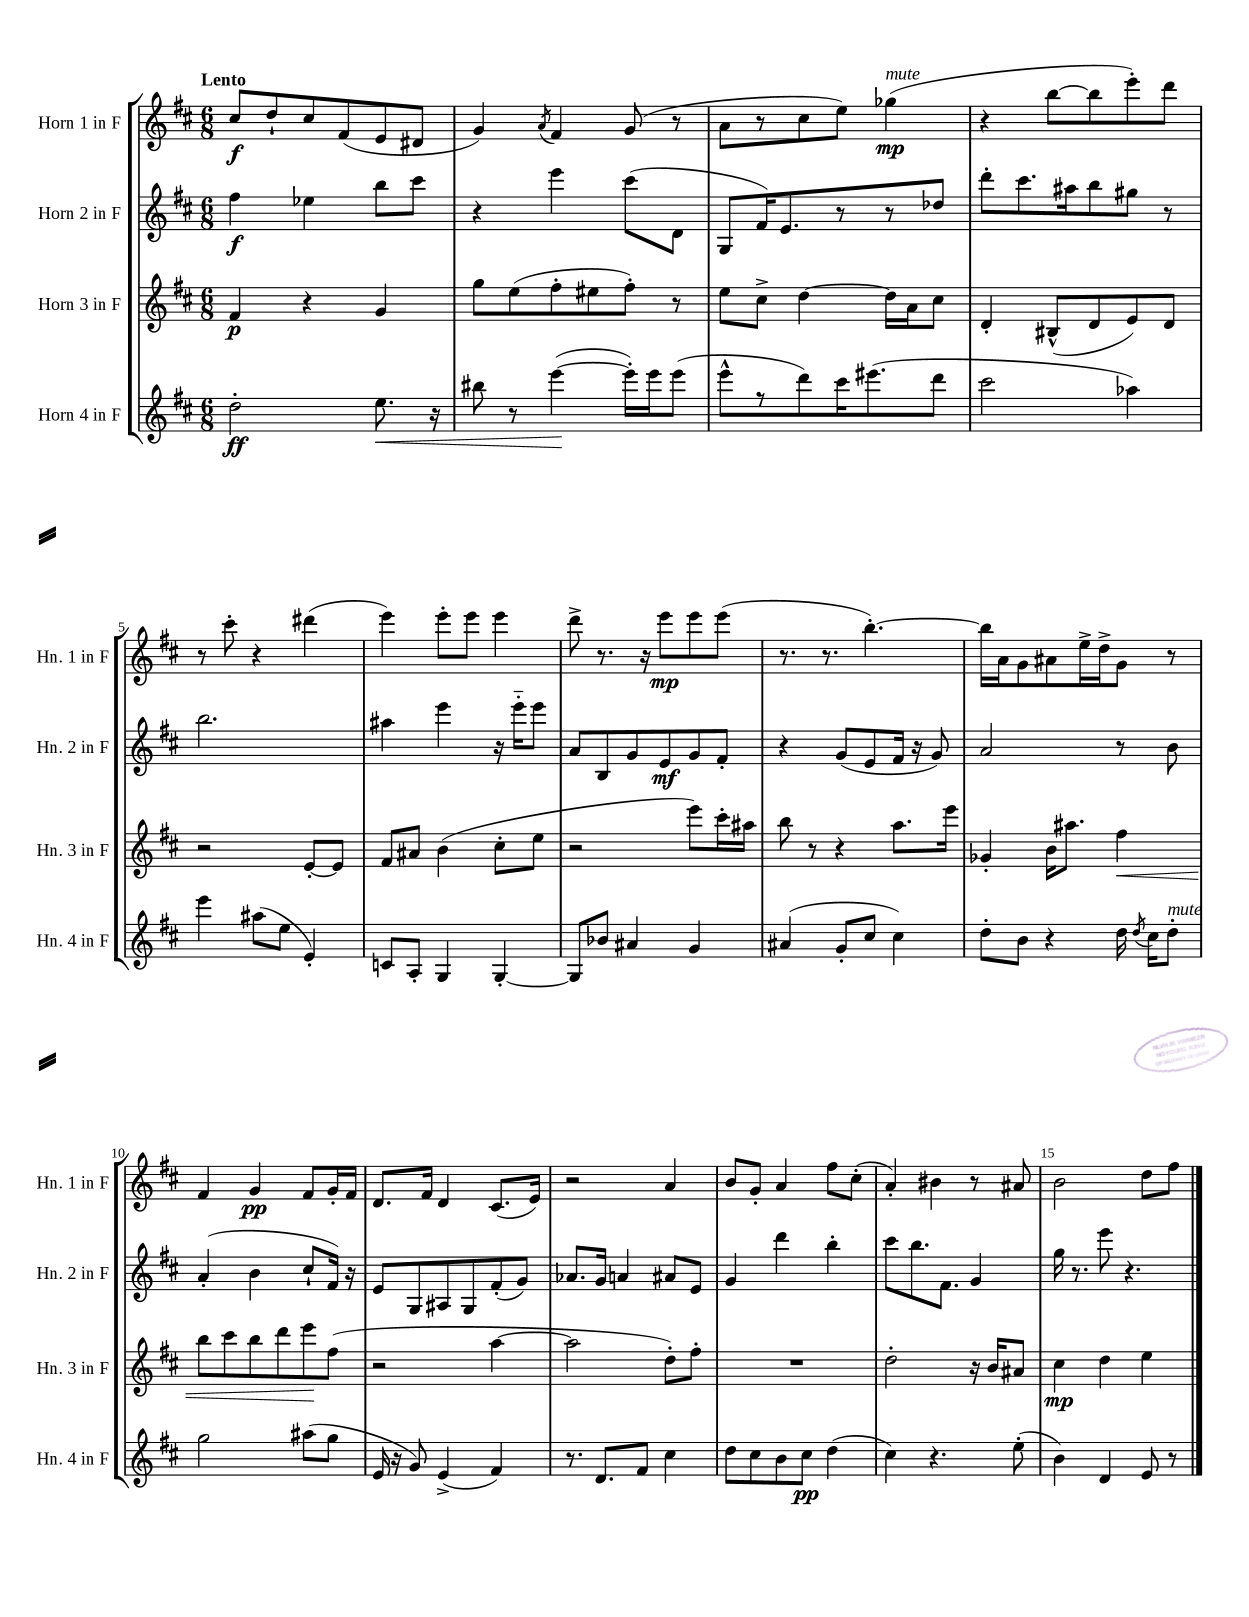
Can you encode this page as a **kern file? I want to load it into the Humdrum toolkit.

**kern	**kern	**kern	**kern
*staff4	*staff3	*staff2	*staff1
*clefG2	*clefG2	*clefG2	*clefG2
*k[f#c#]	*k[f#c#]	*k[f#c#]	*k[f#c#]
*M6/8	*M6/8	*M6/8	*M6/8
2dd'\	4f#/	4ff#\	8cc#/L
.	.	.	8dd`/
.	4r	4ee-\	8cc#/
.	.	.	(8f#/
8.ee\	4g/	8bb\L	8e/
.	.	8ccc#\J	8d#/J
16r	.	.	.
=	=	=	=
8bb#\	8gg\L	4r	4g/)
8r	(8ee\	.	.
.	.	.	8qa/
([4eee\	8ff#'\	4eee\	4f#/
.	8ee#\	.	.
16eee'\]LL)	8ff#'\J)	(8ccc#\L	(8g/
16eee\J	.	.	.
(8eee\J	8r	8d\J	8r
=	=	=	=
8eee^^\L	8ee\L	8G/L	8a\L
8r	8cc#^\J	16f#/K)	8r
.	.	8.e/	.
8ddd\)	[4dd\	.	8cc#\
16ccc#\K	.	8r	8ee\J)
(8.eee#\	.	.	.
.	16dd\]LL	8r	(4gg-\
.	16a\J	.	.
8ddd\J	8cc#\J	8dd-/J	.
=	=	=	=
2ccc#\	4d'/	8ddd'\L	4r
.	.	8.ccc#\	.
.	(8B#^^/L	.	[8bb\L
.	.	16aa#\k	.
.	8d/	8bb\	8bb\]
4aa-\)	8e/)	8gg#\J	8eee'\)
.	8d/J	8r	8ddd\J
=	=	=	=
4eee\	2r	2.bb\	8r
.	.	.	8ccc#'\
(8aa#\L	.	.	4r
8ee\J	.	.	.
4e'/)	[8e'/L	.	(4ddd#\
.	8e/]J	.	.
=	=	=	=
8c/L	8f#/L	4aa#\	4eee\)
8A'/J	8a#/J	.	.
4G/	(4b\	4eee\	8eee'\L
.	.	.	8eee\J
[4G'/	8cc#'\L	16r	4eee\
.	.	16eee'~\LK	.
.	8ee\J	8eee\J	.
=	=	=	=
8G/]L	2r	8a/L	8ddd^\
8b-/J	.	8B/	8.r
4a#/	.	8g/	.
.	.	.	16r
.	.	8e/	8eee\L
4g/	8eee\L)	8g/	8eee\
.	16ccc#'\L	8f#'/J	(8eee\J
.	16aa#\JJ	.	.
=	=	=	=
(4a#/	8bb\	4r	8.r
.	8r	.	.
.	.	.	8.r
8g'/L	4r	(8g/L	.
8cc#/J	.	8e/	[4.bb'\)
4cc#\)	8.aa\L	16f#/Jk	.
.	.	16r	.
.	.	8g/)	.
.	16eee\Jk	.	.
=	=	=	=
8dd'\L	4g-'/	2a/	16bb\]LL
.	.	.	16a\J
8b\J	.	.	8g\
4r	16b\LK	.	8a#\
.	8.aa#\J	.	.
.	.	.	16ee^\L
.	.	.	16dd^\J
16dd\	4ff#\	8r	8g\J
8qdd/	.	.	.
16cc#\LK	.	.	.
8dd'\J	.	8b\	8r
=	=	=	=
2gg\	8bb\L	(4a'/	4f#/
.	8ccc#\	.	.
.	8bb\	4b\	4g/
.	8ddd\	.	.
(8aa#\L	8eee\	8cc#`/L	8f#/L
8gg\J	(8ff#\J	16f#/Jk)	16g'/L
.	.	16r	16f#/JJ
=	=	=	=
16e/	2r	8e/L	8.d/L
16r	.	.	.
8g/)	.	8G/	.
.	.	.	16f#/Jk
(4e^/	.	8A#/	4d/
.	.	8G/	.
4f#/)	[4aa\	(8f#'/	(8.c#/L
.	.	8g/J)	.
.	.	.	16e/Jk)
=	=	=	=
8.r	2aa\]	8.a-/L	2r
8.d/L	.	16g/Jk	.
.	.	4a/	.
8f#/J	.	.	.
4cc#\	8dd'\L)	8a#/L	4a/
.	8ff#'\J	8e/J	.
=	=	=	=
8dd\L	2.r	4g/	8b/L
8cc#\	.	.	8g'/J
8b\	.	4ddd\	4a/
8cc#\J	.	.	.
(4dd\	.	4bb'\	8ff#\L
.	.	.	(8cc#'\J
=	=	=	=
4cc#\)	2dd'\	8ccc#\L	4a'/)
.	.	8.bb\	.
4.r	.	.	4b#\
.	.	8.f#\J	.
.	16r	4g/	8r
.	16b/LK	.	.
(8ee'\	8a#/J	.	8a#/
=	=	=	=
4b\)	4cc#\	16gg\	2b\
.	.	8.r	.
4d/	4dd\	8eee\	.
.	.	4.r	.
8e/	4ee\	.	8dd\L
8r	.	.	8ff#\J
==	==	==	==
*-	*-	*-	*-
